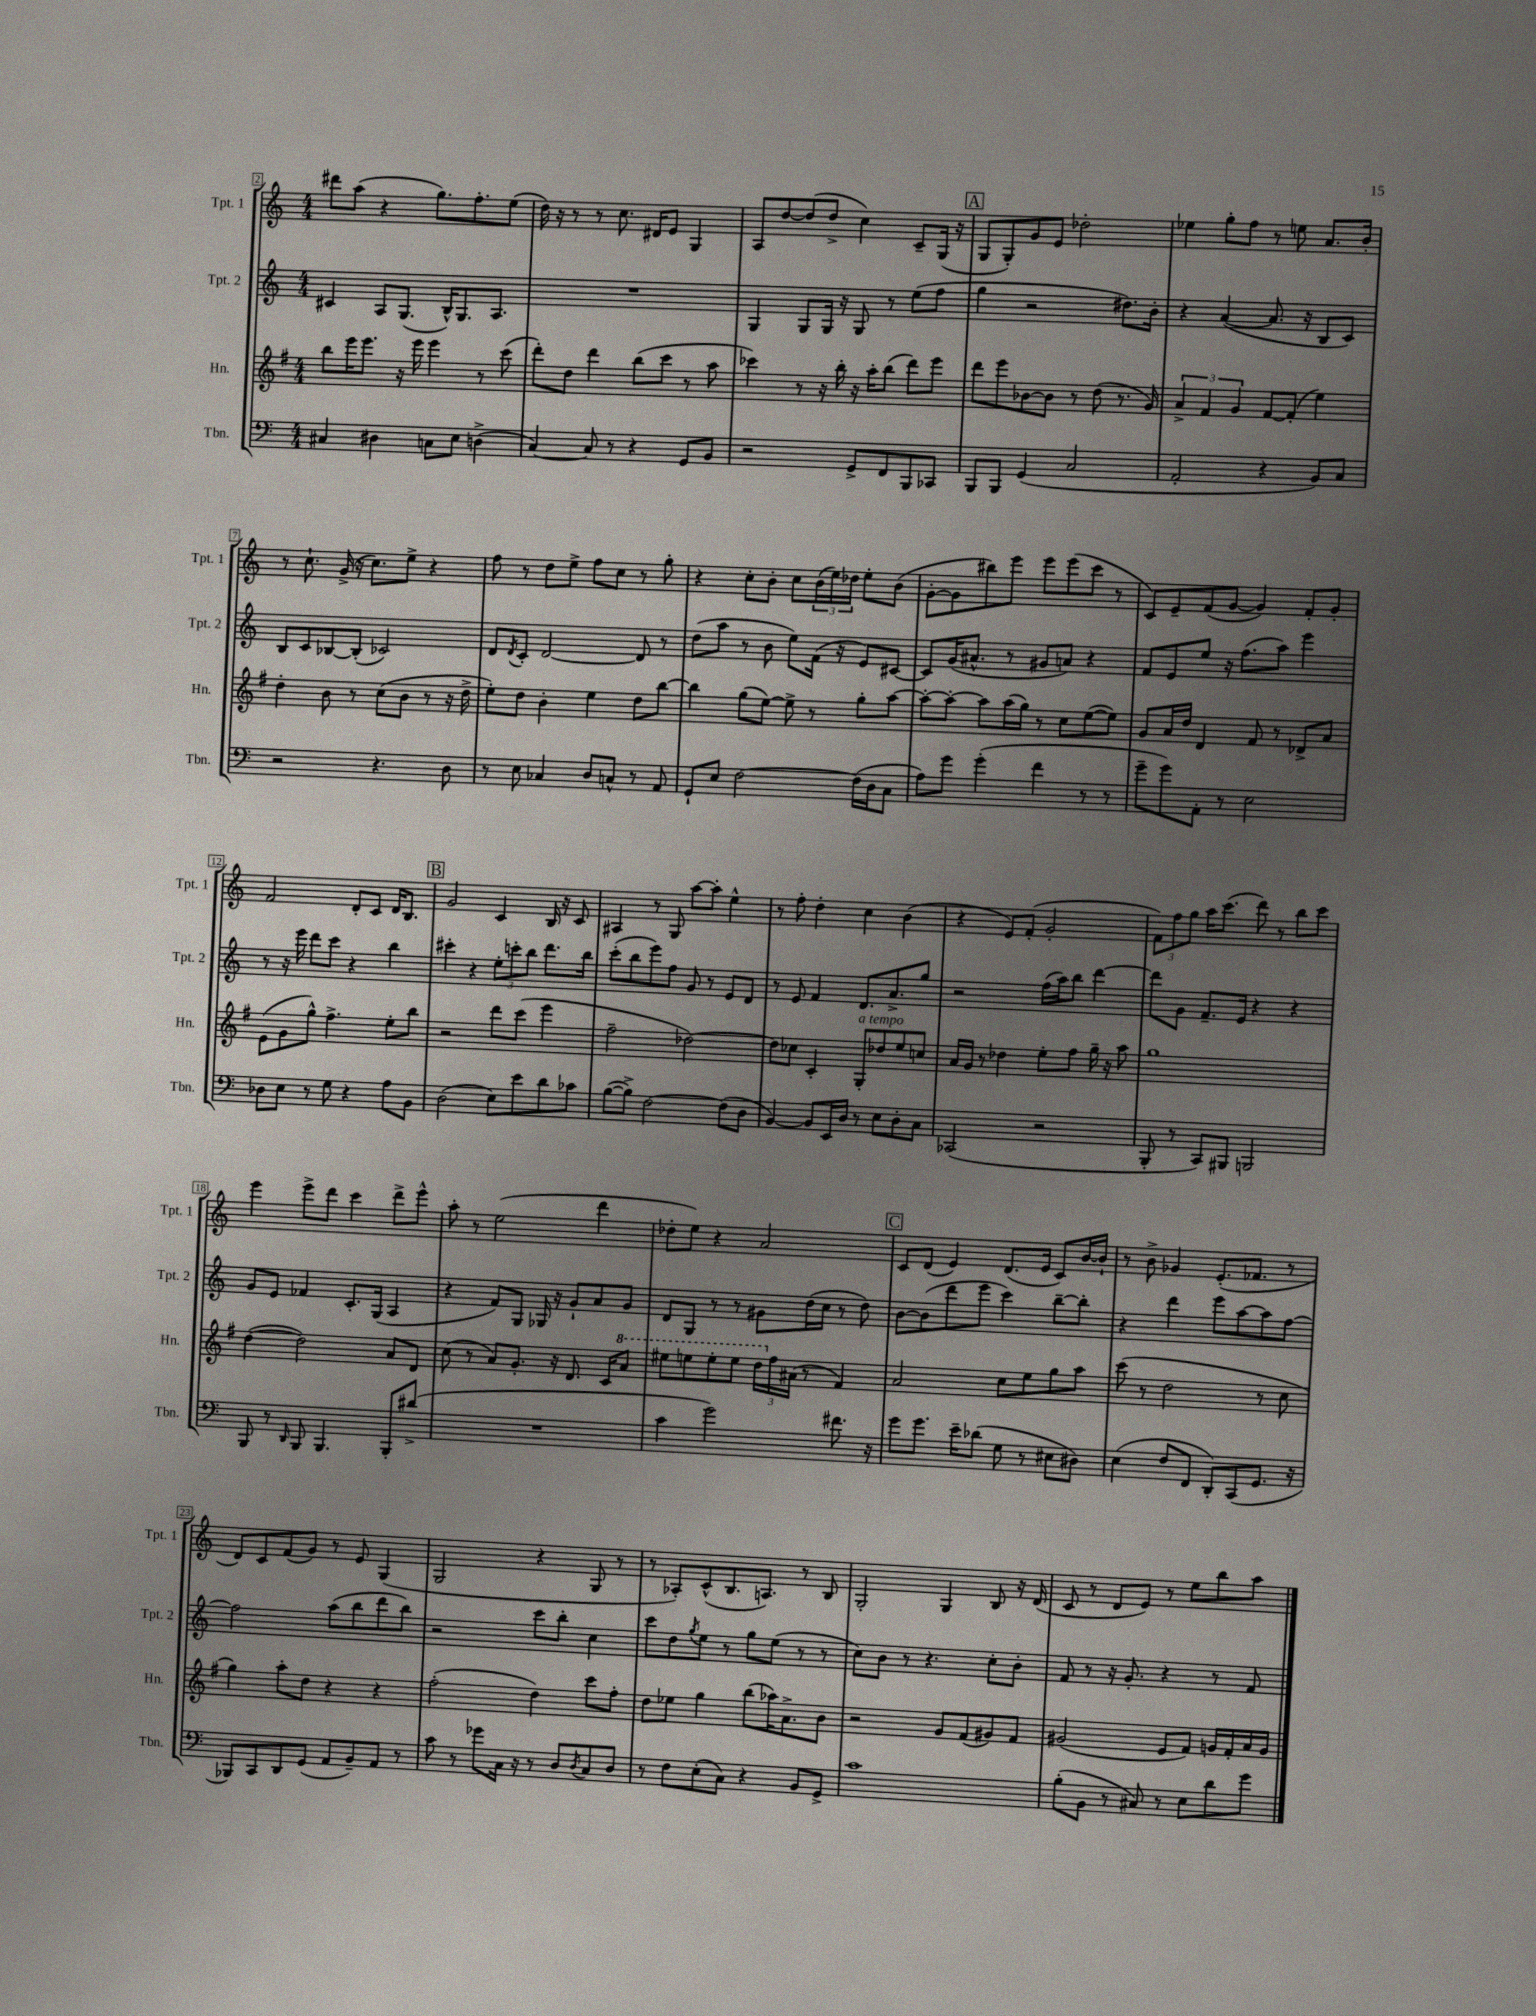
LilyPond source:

<<
\new StaffGroup <<
\new Staff = "s0" \with { instrumentName = "Tpt. 1" shortInstrumentName = "Tpt. 1" } {
    \clef treble \key c \major \numericTimeSignature \time 4/4
    dis'''8 a''8( r4 g''8.) f''8.-. e''8( |
    d''16) r16 r8 r8 c''8. dis'16 e'8 g4 |
    a8 d''8~ d''8( d''8-> c''4) c'8-- g16( r16 |
    \mark \markup { \box "A" } g8 g8-.) g'8 e'8 des''2-. |
    ees''4 g''8-. f''8 r8 e''8 a'8. b'16-. |
    r8 c''8.-! g'16->( r16 c''8.) e''8-> r4 |
    f''8 r8 d''8 e''8-> f''8 c''8 r8 g''8-. |
    r4 c''8-. b'8-. c''8 \tuplet 3/2 { b'16( e''16) des''16 } e''8-. b'8( |
    g'8~-. g'8 bis''8) e'''8 e'''8 e'''8( c'''8 r8 |
    c'8) e'8-- f'8( g'8~ g'4) f'8-. g'8-. |
    f'2 d'8-. c'8 d'16 b8. |
    \mark \markup { \box "B" } g'2 c'4 b16 r16 c'8 |
    ais4 r8 g8 a''8~ a''8-. e''4-^ |
    r8 f''8-. d''4-. c''4 b'4( |
    r4 e'8) f'8-.( g'2-. |
    \tuplet 3/2 { f'8) f''8 g''8 } a''16 c'''8.( d'''8) r8 b''8 c'''8 |
    e'''4 e'''8-> d'''8 c'''4 d'''8-> e'''8-^ |
    a''8-. r8 e''2( d'''4 |
    des''8-. e''8) r4 a'2 |
    \mark \markup { \box "C" } c'8 d'8( e'4) d'8.( e'16 c'8) b'16~ b'16-! |
    r8 b'8-> ges'4 e'8.-.( fes'8. r8 |
    d'8) c'8 f'8( g'8) r8 e'8 g4( |
    g2 r4 g8 r8 |
    r8 aes8-.) c'8-^( b8. a8.) r8 b8 |
    g2-. g4 b8 r16 d'16( |
    c'8 r8 d'8 e'8) r8 e''8 b''8 a''8 \bar "|." |
}
\new Staff = "s1" \with { instrumentName = "Tpt. 2" shortInstrumentName = "Tpt. 2" } {
    \clef treble \key c \major \numericTimeSignature \time 4/4
    cis'4 a8 g8.( b16-^) g8. a8. |
    R1 |
    g4 g8 g16 r16 g8 r8 e''8( f''8 |
    \mark \markup { \box "A" } g''4 r2 dis''8.) b'16-. |
    r4 a'4~( a'8. r16 b8 c'8) |
    b8 c'8 bes8~ bes8-.( ces'2) |
    d'8 \acciaccatura { d'8 } c'8-. d'2~ d'8 r8 |
    d''8( a''8 r8 b'8 e''8) f'16( r16 e'8) cis'8~ |
    cis'8 g'16( ais'8.-^ r8 gis'8 a'8) r4 |
    f'8 e'8 e''8 r16 f''8.( a''8) e'''4 |
    r8 r16 e'''16 d'''8 c'''8 r4 b''4 |
    \mark \markup { \box "B" } cis'''4-. r4 \tuplet 3/2 { e''8-. c'''8-. b''8 } d'''8. b''16 |
    c'''8-.( b''8 e'''8) f''8 g'8 r8 e'8 d'8 |
    r8 e'8 f'4 d'8. a'8.-> g''8 |
    r2 f''16( a''16) b''8 d'''4~ |
    d'''8 g'8 f'8.-- e'16 r4 r4 |
    g'8 e'8 fes'4 c'8.-. g16( a4 |
    r4 f'8) g8 ges16 r16 g'8-! a'8 g'8 |
    d'8 g8 r8 r8 gis'8 d''16( c''16 r8 d''8) |
    \mark \markup { \box "C" } b'8~ b'8( d'''8 e'''8 c'''4) b''8~-- b''8-. |
    r4 d'''4 e'''8 a''8~ a''8 f''8~ |
    f''2 a''8( b''8 d'''8 b''8) |
    r2 c'''8 b''8-. c''4 |
    c'''8 d''8 \acciaccatura { g''8 } e''8 r8 g''8 e''8( r8 r8 |
    c''8) b'8 r8 r4. c''8-. b'8-. |
    f'8 r8 r16 g'8.-. r4 r8 f'8 \bar "|." |
}
\new Staff = "s2" \with { instrumentName = "Hn." shortInstrumentName = "Hn." } {
    \clef treble \key g \major \numericTimeSignature \time 4/4
    b''8 e'''16 e'''8. r16 e'''16 e'''4 r8 c'''8( |
    d'''8-.) d''8 d'''4 b''8( c'''8 r8 a''8 |
    ces'''4) r8 r16 b''16-. r16 a''16-. b''8( d'''8) e'''8 |
    \mark \markup { \box "A" } d'''8 e'''8 bes'8~ bes'8 r8 d''8( r8. g'16) |
    \tuplet 3/2 { a'4-> fis'4 g'4 } fis'8~ fis'8-.( e''4) |
    d''4-. b'8 r8 c''8( b'8 r8 r16 d''16-> |
    e''8-.) d''8 b'4-. e''4 d''8 b''8~ |
    b''4 g''8( e''8~) e''8-> r8 g''8-. a''8~ |
    a''8~-. a''8~-. a''8 a''16( g''16) r8 c''8 e''8~( e''8) |
    g'8 a'16 d''16 d'4 fis'8 r8 des'8-> a'8 |
    e'8( g'8 g''8-^) fis''4.-> e''8-. b''8 |
    \mark \markup { \box "B" } r2 d'''8 c'''8( e'''4 |
    fis''2-- des''2~) |
    des''8 ces''8 c'4-. g8-.^\markup { \italic "a tempo" } des''8 e''8 c''8 |
    a'16 g'16 r8 des''4 e''8-. fis''8 g''16-- r16 a''8 |
    g''1 |
    d''4~( d''2) a'8 d'8 |
    c''8( r8 a'8) g'8.-. r16 d'8. c'16 \ottava #1 a''8 |
    eis'''8 e'''8 e'''8-. e'''8 \tuplet 3/2 { d'''16 \ottava #0 fis''16 ais'16( } r8 fis'4) |
    \mark \markup { \box "C" } a'2 c''8 e''8 g''8 a''8 |
    c'''8( r8 d''2 r8 c''8 |
    g''4) a''8-. d''8 r4 r4 |
    fis''2-.( d''4) c'''8 fis''8-. |
    d''8 ees''8 g''4 b''8( aes''16) a'8.-> b'8 |
    r2 g'8 fis'8( gis'8) fis'8 |
    gis'2( e'8 fis'8) g'16 fis'16-. a'16 g'16 \bar "|." |
}
\new Staff = "s3" \with { instrumentName = "Tbn." shortInstrumentName = "Tbn." } {
    \clef bass \key c \major \numericTimeSignature \time 4/4
    cis4 dis4 c8 e8 d4->( |
    c4~) c8 r8 r4 g,8 b,8 |
    r2 g,8-> f,8 b,,8 ces,8 |
    \mark \markup { \box "A" } b,,8 b,,8 g,4( c2 |
    a,2-. r4 b,8) c8 |
    r2 r4. d8 |
    r8 e8 ces4 d8 c8-^ r8 a,8 |
    g,8-! e8 f2~ f16( d16 c8 |
    a8) g'8 g'4-.( f'4 r8 r8 |
    g'8-- g'8) a,8-. r8 e2 |
    des8 e8 r8 g8 r4 a8 b,8 |
    \mark \markup { \box "B" } d2( e8) e'8 d'8 ces'8 |
    b8~( b8->) f2~ f8( d8 |
    b,4~) b,8 e,16 d16 r8 e8 d8-. c8 |
    ces,2( r2 |
    b,,8-. r8 c,8) bis,,8 b,,2 |
    b,,8 r8 \grace { d,16 } b,,8 b,,4. b,,8-. dis'8->( |
    R1 |
    c'4 g'2) fis'8. r16 |
    \mark \markup { \box "C" } g'8 g'8. e'16-- des'8( g8 r8 eis8 dis8) |
    e4( f8 f,8 d,8-.) c,8( g,8. r16 |
    bes,,8) c,8 d,8 g,8( a,8 b,8--) a,8 r8 |
    c'8 r8 ges'8 c16 r16 r8 d8 \acciaccatura { d8 } c8 d8 |
    r8 f8 e8-.( c8) r4 b,8 g,8-> |
    c'1 |
    b8-.( b,8 r8 cis8) r8 e8 d'8 g'8 \bar "|." |
}
>>
>>
\layout { \context { \Score currentBarNumber = #2 \override BarNumber.stencil = #(make-stencil-boxer 0.1 0.3 ly:text-interface::print) } }
